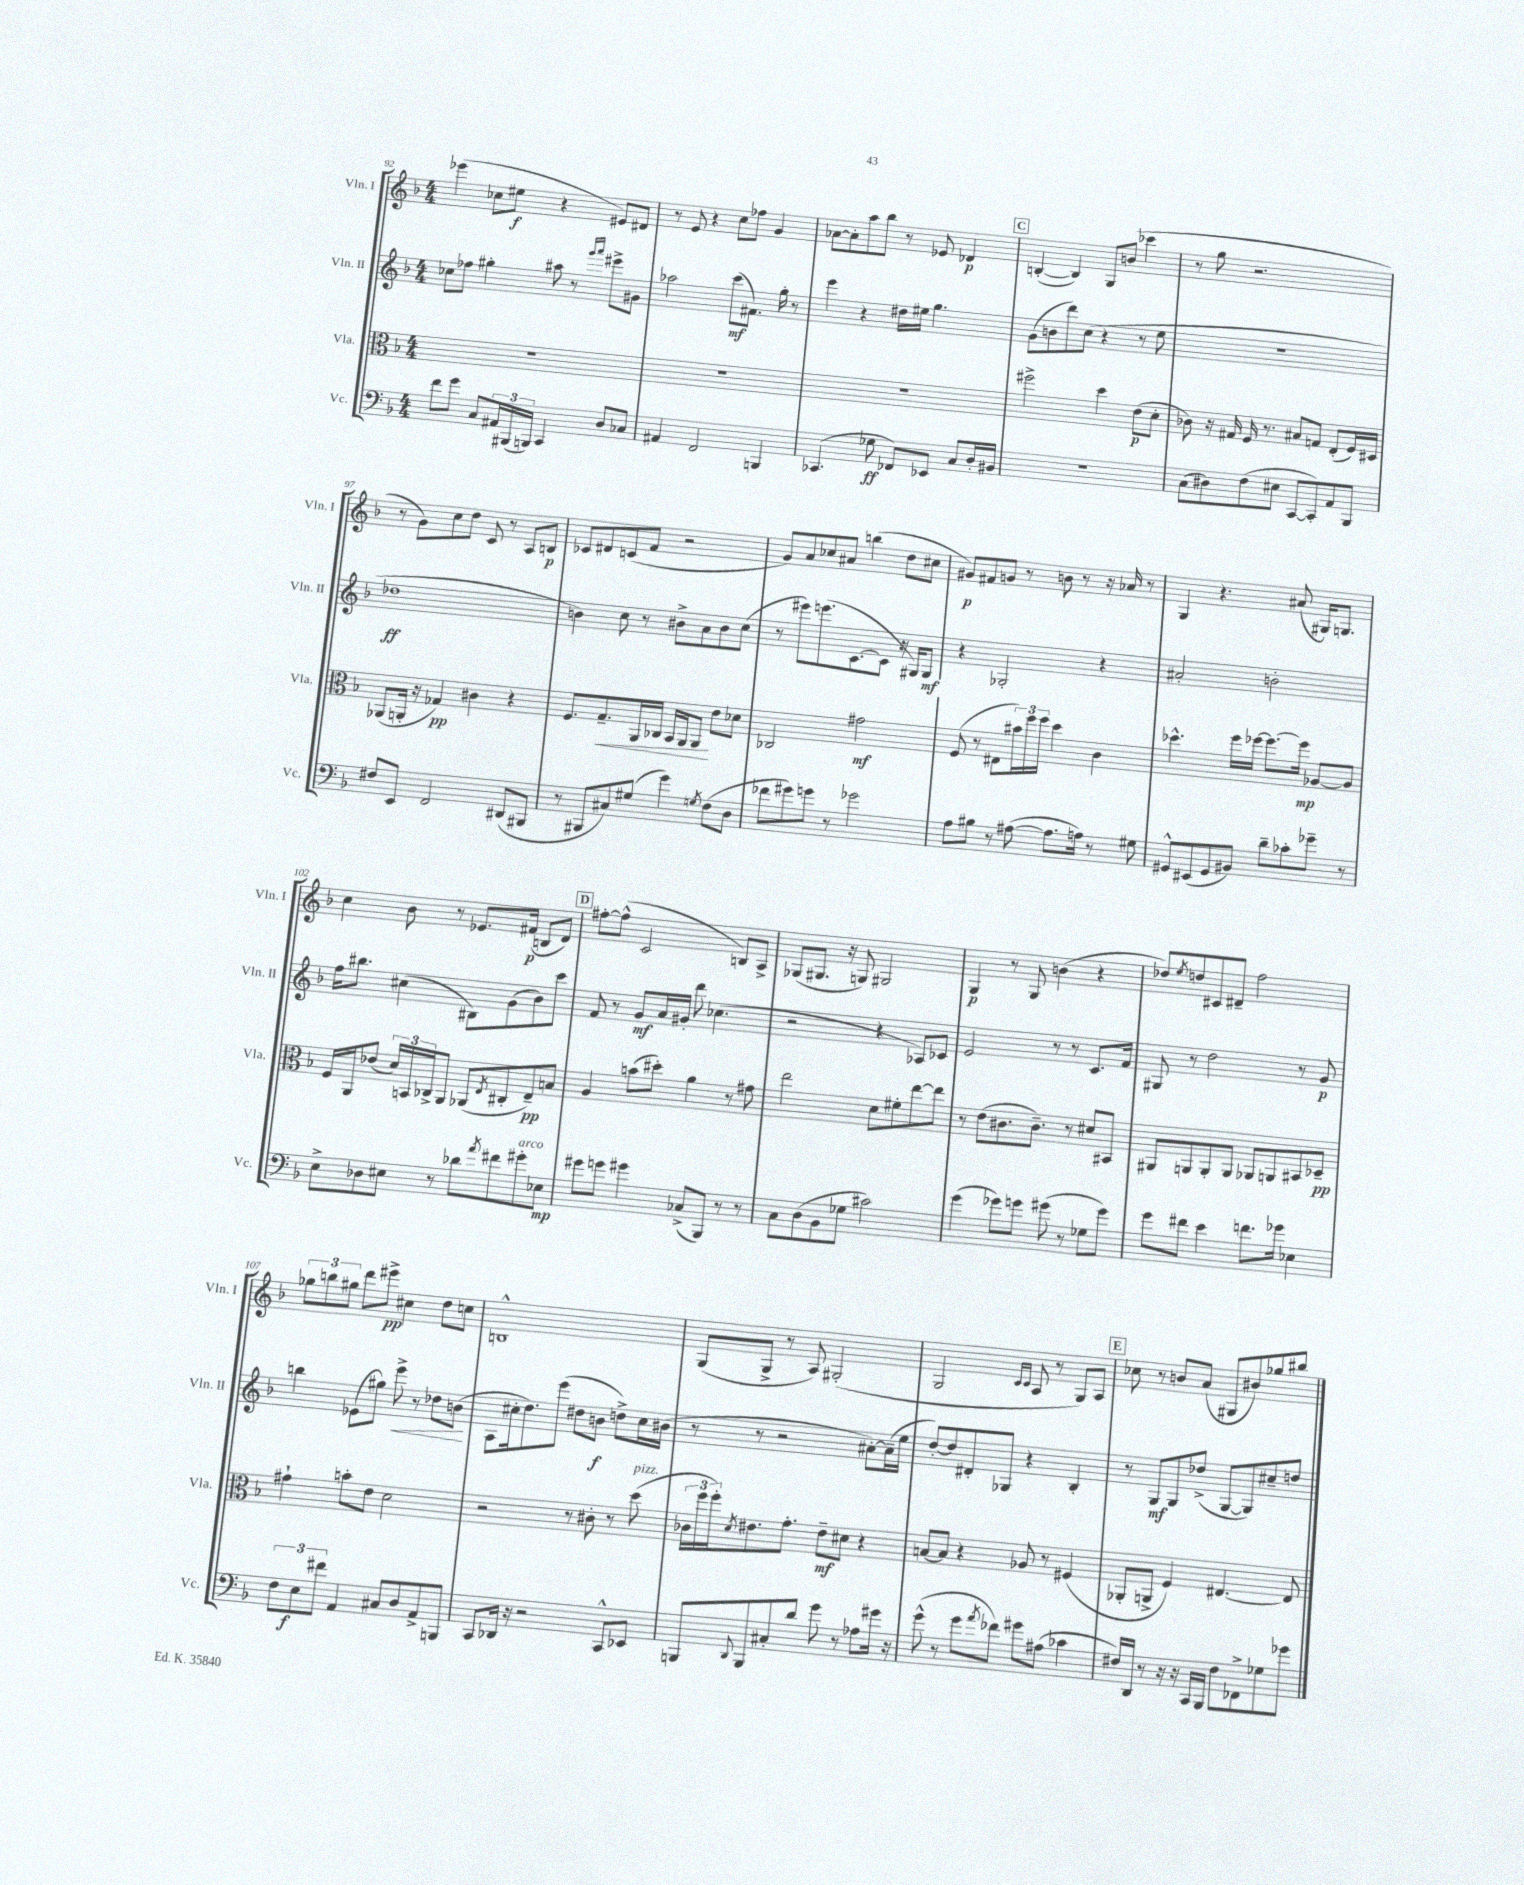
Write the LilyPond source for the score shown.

<<
\new StaffGroup <<
\new Staff = "s0" \with { instrumentName = "Vln. I" shortInstrumentName = "Vln. I" } {
    \clef treble \key f \major \numericTimeSignature \time 4/4
    ees'''4( ces''8 eis''8\f r4 eis'8) dis'8 |
    r8 e'8 r4 c''8 fes''8 g'4 |
    aes'8~ aes'8-. a''8 bes''8 r8 ees'8 des'4\p |
    \mark \markup { \box "C" } b4~-.( b4) g8 b'8( ces'''4 |
    r8 g''8 r2. |
    r8 g'8) c''8 d''8 c'8 r8 a8 b8\p |
    ces'8 dis'8 c'8( f'8 r2 |
    g'8) a'8 ces''8 ais'8 b''4( d''8 cis''8 |
    gis'8\p) fis'8 g'8 r8 b'8 r8 r16 aes'16 r8 |
    g4 r4. ais'8( gis16) g8. |
    c''4 bes'8 r8 ees'8. fis'16\p( b8 d'8) |
    \mark \markup { \box "D" } fis''8~-. fis''8-^( c'2 b8) a8-> |
    ges8( gis8. r16 g8) gis2 |
    g4\p r8 g8 b'4( r4 |
    des''8) \acciaccatura { e''8 } d''8 cis'8 dis'8-- f''2 |
    \tuplet 3/2 { ges''8 b''8 gis''8 } d'''8 eis'''8->\pp cis''4 d''8 c''8 |
    b1-^ |
    g8( g8-> r8 a8) gis2-.( |
    g2 \grace { c'16 c'16 } a8 r8 g8) a8 |
    \mark \markup { \box "E" } ces''8 r8 b'8 a'8( gis8 bis'8) ges''8 bis''8 \bar "|." |
}
\new Staff = "s1" \with { instrumentName = "Vln. II" shortInstrumentName = "Vln. II" } {
    \clef treble \key f \major \numericTimeSignature \time 4/4
    ces''8 fes''8 gis''4-. ais''8 r8 \grace { g'''16 a'''16 } eis'''8-> gis'8 |
    aes''2 c'''8\mf( fis'8.) g''16-. r8 |
    e'''4 r4 dis''16 eis''16 g''4. |
    \mark \markup { \box "C" } g'8( b'8 d'''8) c''8( r4 r8 e''8 |
    R1 |
    des''1\ff |
    b'4) c''8 r8 bis'8-> a'8 bis'8 c''8( |
    r8 eis'''8) e'''8.( c'8.~ c'8 r16 gis16) gis8\mf |
    r4 ges2-. r4 |
    ais'2-. b'2-. |
    f''16 bis''8. cis''4( bis8) g'8( bes'8) c'''8 |
    \mark \markup { \box "D" } f'8 r8 g'8\mf a'16 gis'16-. d'''8 ces''4.( |
    r2 r4 aes8) ces'8 |
    e'2 r8 r8 c'8. f'16 |
    gis8 r8 d''2 r8 g'8\p |
    b''4 ees'8( gis''8) e'''8->\< r8 des''8 b'8\!( |
    a8 cis''16-. d''8.) e'''8( dis''8 b'8\f d''8->) cis''16 bis'16( |
    r8 r8 r2 ais'8~-.) ais'16--( e''16 |
    d''8~-.) d''8 dis'8-. ges8 r4 bes4-. |
    \mark \markup { \box "E" } r8 g8\mf g8 des''8->( g8~ g8) cis''8-- d''8 \bar "|." |
}
\new Staff = "s2" \with { instrumentName = "Vla." shortInstrumentName = "Vla." } {
    \clef alto \key f \major \numericTimeSignature \time 4/4
    R1 |
    R1 |
    R1 |
    \mark \markup { \box "C" } fis''2-> d''4 e'8\p( d'8-. |
    ces'8) r16 gis16 f16 r8. bis8 g8 e8-.( f16) dis16 |
    aes,8( a,16-. r16 ges4\pp) cis'4 r4 |
    f8. g8.--\< a,16 ces16 bes,16 a,16 a,8\! e'8 des'8 |
    ces2 gis'2\mf |
    f8( r8 eis8 \tuplet 3/2 { bis'16) f''16 f''16 } d''4 c'4 |
    des''4.-^ f''16 fes''16~ fes''8.~ fes''16\mp aes8~ aes8 |
    f16 a,16 ees'8( \tuplet 3/2 { d'16) b,16 ces16-> } a,8 aes,8( \acciaccatura { e8 } cis8-. e8--\pp) b8 |
    \mark \markup { \box "D" } a4 b'8( dis''8-.) a'4 r8 gis'8 |
    e''2 d'8 fis'8-. e''8~ e''8 |
    r8 e'8( cis'8. cis'8.--) r8 dis'8 bis,8 |
    ais,8 a,8 a,8-. a,8 aes,8 a,8 bis,8 des8--\pp |
    gis'4-! b'8-. e'8 d'2 |
    r2 r8 cis'8-. r8 d''8^\markup { \italic "pizz." }( |
    \tuplet 3/2 { ces'16 f''16 f''16-.) } \acciaccatura { d'8 } eis'8. g'8.-. eis'8--\mf dis'8 r4 |
    b8~ b8 r4 aes8 r8 fis4( |
    \mark \markup { \box "E" } aes,8-. a,8-> f4) eis4.~ eis8 \bar "|." |
}
\new Staff = "s3" \with { instrumentName = "Vc." shortInstrumentName = "Vc." } {
    \clef bass \key f \major \numericTimeSignature \time 4/4
    f'8 g'8 c8 \tuplet 3/2 { ais,16 bis,,16( b,,16) } c,4 d8 ces8 |
    ais,4 f,2 b,,4 |
    ces,4.( ges8\ff fes,8) ees,8 c8 d16-. bis,16 |
    \mark \markup { \box "C" } R1 |
    c8( dis8) f8( eis8 c,8~ c,8-.) a,8 bes,,8 |
    fis8 e,8 f,2 dis,8( bis,,8 |
    r8 bis,,8 cis8) gis8( g'4) \acciaccatura { g8 } f8( d8 |
    fes'8 gis'8) g'8 r8 ges'2 |
    a8 bis8 r8 ais8~( ais8. a16) r8 gis8 |
    gis,8-^ eis,8( gis,8 bis,8) d'8-- ces'8-. ges'8-- r8 |
    e8-> des8 eis8 r8 des'8 \acciaccatura { a'8 } fis'8 gis'8-.^\markup { \italic "arco" } ees8\mp |
    \mark \markup { \box "D" } gis'8 g'8 gis'4 ces8->( bes,,8) r8 r8 |
    c8 d8( bes,8 ges8 cis'2) |
    g'4( ges'8) g'8 gis'8( r8 ges8 gis'8) |
    g'8 fis'8 e'4 f'8. ges'16 ees4 |
    \tuplet 3/2 { f8 e8\f fis'8 } a,4 cis8 d8 a,8-> b,,8 |
    c,8 des,16 r16 r2 c,8-^ ees,8 |
    b,,8 \appoggiatura { d,8 } b,,8 cis8-. d'8 g'8 r8 aes8 gis'16 r16 |
    g'8-^( r8 g'8 \acciaccatura { a'8 } fes'8) gis'8 ais8( ces'4 |
    \mark \markup { \box "E" } fis16) d,16 r8 r16 r16 c,16 bes,,16 fis8 fes,8-> ges8 ges'8 \bar "|." |
}
>>
>>
\layout { \context { \Score currentBarNumber = #92 } }
